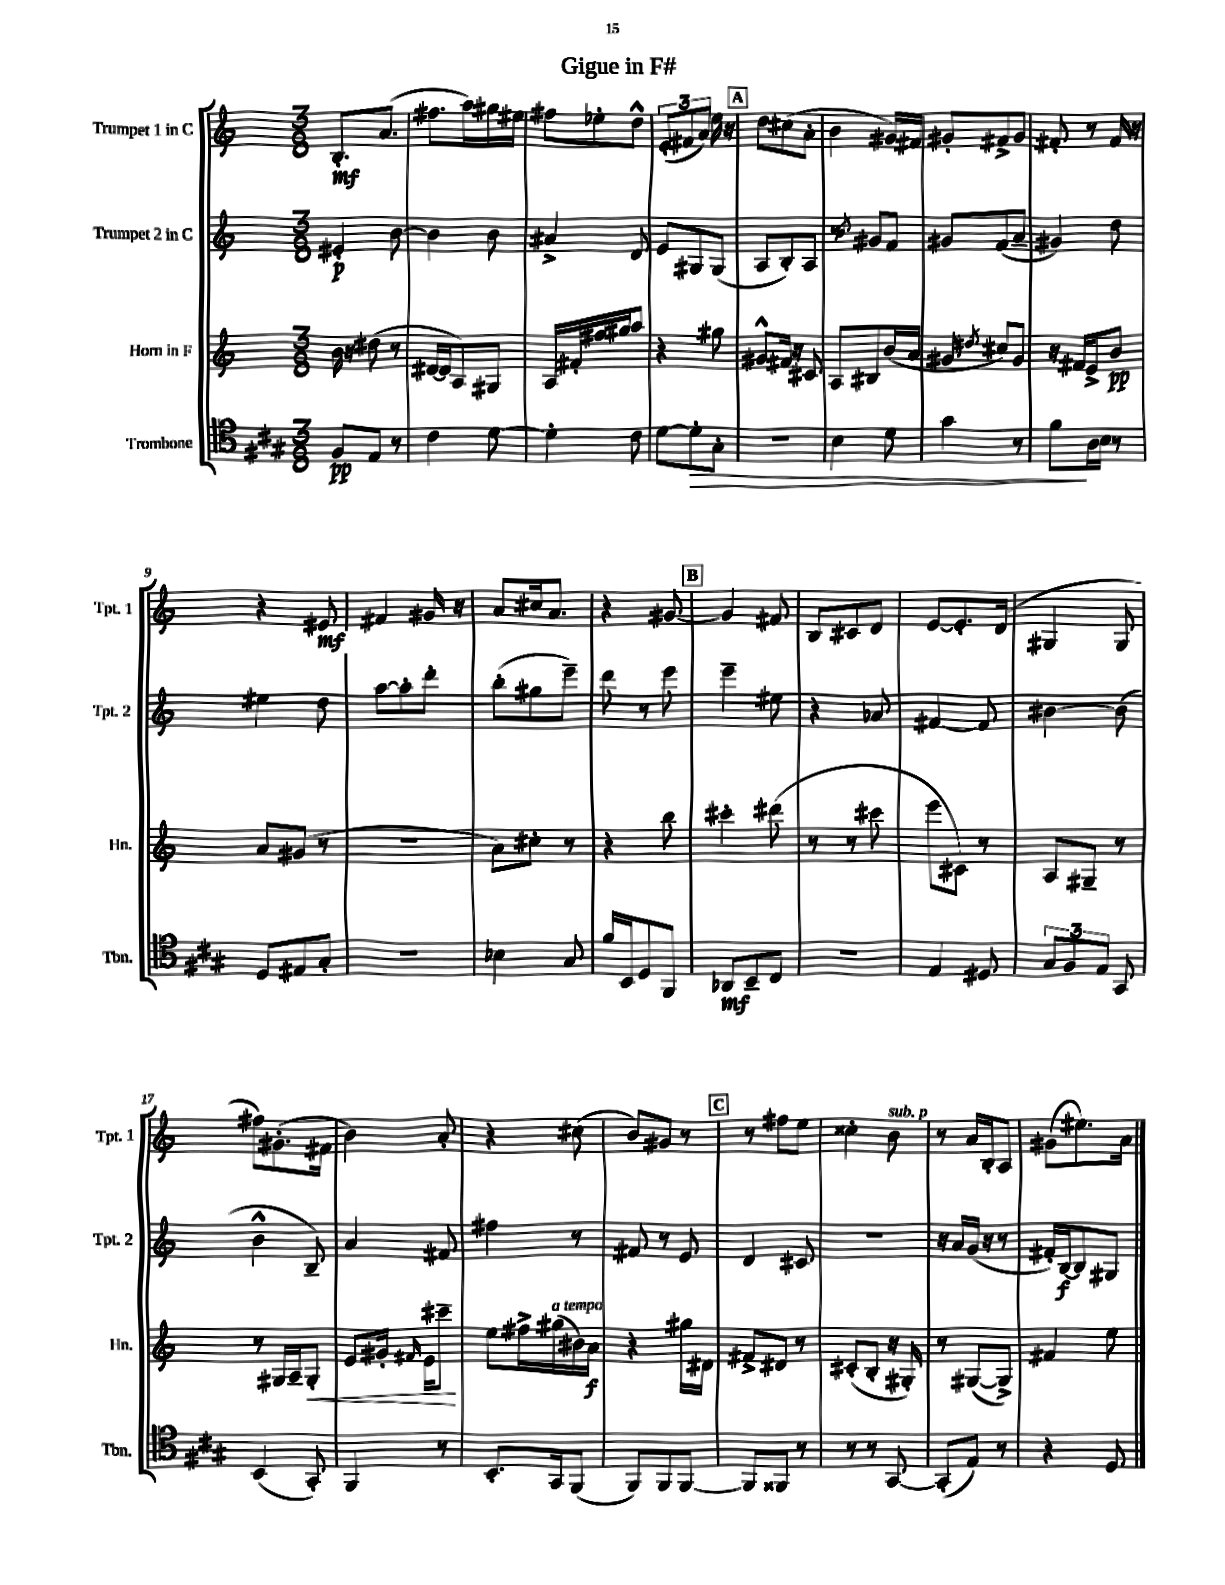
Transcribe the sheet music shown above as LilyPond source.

\header { title = "Gigue in F#" }
<<
\new StaffGroup <<
\new Staff = "s0" \with { instrumentName = "Trumpet 1 in C" shortInstrumentName = "Tpt. 1" } {
    \clef treble \key c \major \numericTimeSignature \time 3/8
    \autoBeamOff b8.[-.\mf a'8.]( |
    fis''8.[ a''16) gis''16 eis''16] |
    fis''8[ ees''8-. d''8]-^ |
    \tuplet 3/2 { e'8[-.( fis'8 a'8]) } e''16 r16 |
    \mark \markup { \box "A" } d''8[ cis''8( a'8]-. |
    b'4 gis'16[) fis'16] |
    gis'8[-. fis'8-> gis'8] |
    fis'8-. r8 fis'16 r16 |
    r4 eis'8\mf |
    fis'4 gis'16 r16 |
    a'8[ cis''16 a'8.] |
    r4 gis'8~ |
    \mark \markup { \box "B" } gis'4 fis'8 |
    b8[ cis'8 d'8] |
    e'8[~ e'8.-. d'16]( |
    gis4 gis8 |
    fis''8[) gis'8.-.( fis'16] |
    b'4) a'8-. |
    r4 cis''8( |
    b'8[) gis'8] r8 |
    \mark \markup { \box "C" } r8 fis''8[ e''8] |
    cisis''4-. b'8^\markup { \italic "sub. p" } |
    r8 a'16[ b16-. a8] |
    gis'8[( eis''8.) a'16] \bar "|." |
}
\new Staff = "s1" \with { instrumentName = "Trumpet 2 in C" shortInstrumentName = "Tpt. 2" } {
    \clef treble \key c \major \numericTimeSignature \time 3/8
    \autoBeamOff eis'4-.\p b'8~ |
    b'4 b'8 |
    ais'4-> d'8 |
    e'8[ gis8 gis8]( |
    \mark \markup { \box "A" } a8[ b8-.) a8] |
    r8 \acciaccatura { b'8 } gis'8[ f'8] |
    gis'8[ f'8( a'8]-- |
    gis'4) d''8 |
    eis''4 d''8 |
    a''8[~ a''8-. d'''8]-. |
    b''8[-.( gis''8 e'''8]--) |
    d'''8 r8 e'''8 |
    \mark \markup { \box "B" } e'''4-- eis''8 |
    r4 aes'8 |
    fis'4~ fis'8 |
    bis'4~ bis'8( |
    b'4-^ b8--) |
    a'4 fis'8 |
    fis''4 r8 |
    fis'8 r8 e'8 |
    \mark \markup { \box "C" } d'4 cis'8 |
    R4. |
    r16 a'16[ g'16]( r16 r8 |
    fis'16[-.) b16~\f b8 gis8] \bar "|." |
}
\new Staff = "s2" \with { instrumentName = "Horn in F" shortInstrumentName = "Hn." } {
    \clef treble \key c \major \numericTimeSignature \time 3/8
    \autoBeamOff b'16 r16 dis''8( r8 |
    dis'16[~ dis'16 a8) gis8] |
    a16[ fis'16-. fis''16 gis''16 a''8] |
    r4 gis''8 |
    \mark \markup { \box "A" } gis'8[-^ fis'16] r16 cis'8 |
    a8[ bis8 b'16( a'16] |
    gis'8 \acciaccatura { dis''8 } cis''8[) gis'8] |
    r16 fis'16[ e'8-> b'8]\pp |
    a'8[ gis'8]( r8 |
    R4. |
    a'8[) cis''8]-. r8 |
    r4 b''8 |
    \mark \markup { \box "B" } cis'''4-. dis'''8( |
    r8 r8 cis'''8 |
    e'''8[ cis'8]) r8 |
    a8[ gis8]-- r8 |
    r8 gis16[ a16-- gis8]-.\< |
    e'8[ gis'16]-. \grace { fis'16 } e'16[ cis'''8]--\! |
    e''8[ fis''16-> gis''16^\markup { \italic "a tempo" }( bis'16) a'16]\f |
    r4 gis''16[ dis'16] |
    \mark \markup { \box "C" } fis'8[-> dis'8] r8 |
    cis'8[-.( b8]-. r16 gis16-.) |
    r8 gis8[~( gis8]->) |
    fis'4 e''8 \bar "|." |
}
\new Staff = "s3" \with { instrumentName = "Trombone" shortInstrumentName = "Tbn." } {
    \clef tenor \key a \major \numericTimeSignature \time 3/8
    \autoBeamOff fis8[\pp e8] r8 |
    cis'4 d'8~ |
    d'4-. cis'8 |
    d'8[~ d'8-.\> gis8]-. |
    \mark \markup { \box "A" } R4. |
    b4 d'8 |
    gis'4 r8 |
    fis'8[\! a16 b16] r8 |
    d8[ eis8 gis8]-. |
    R4. |
    bes4 gis8 |
    fis'16[ b,16 d8 fis,8] |
    \mark \markup { \box "B" } aes,8[\mf b,8-- cis8] |
    R4. |
    e4 dis8 |
    \tuplet 3/2 { gis8[ fis8 e8] } gis,8 |
    b,4( gis,8-.) |
    fis,4 r8 |
    b,8.[-. gis,16 fis,8]( |
    fis,8[) fis,8 fis,8]~ |
    \mark \markup { \box "C" } fis,8[ fisis,8] r8 |
    r8 r8 gis,8~ |
    gis,8[-.( e8]) r8 |
    r4 d8 \bar "|." |
}
>>
>>
